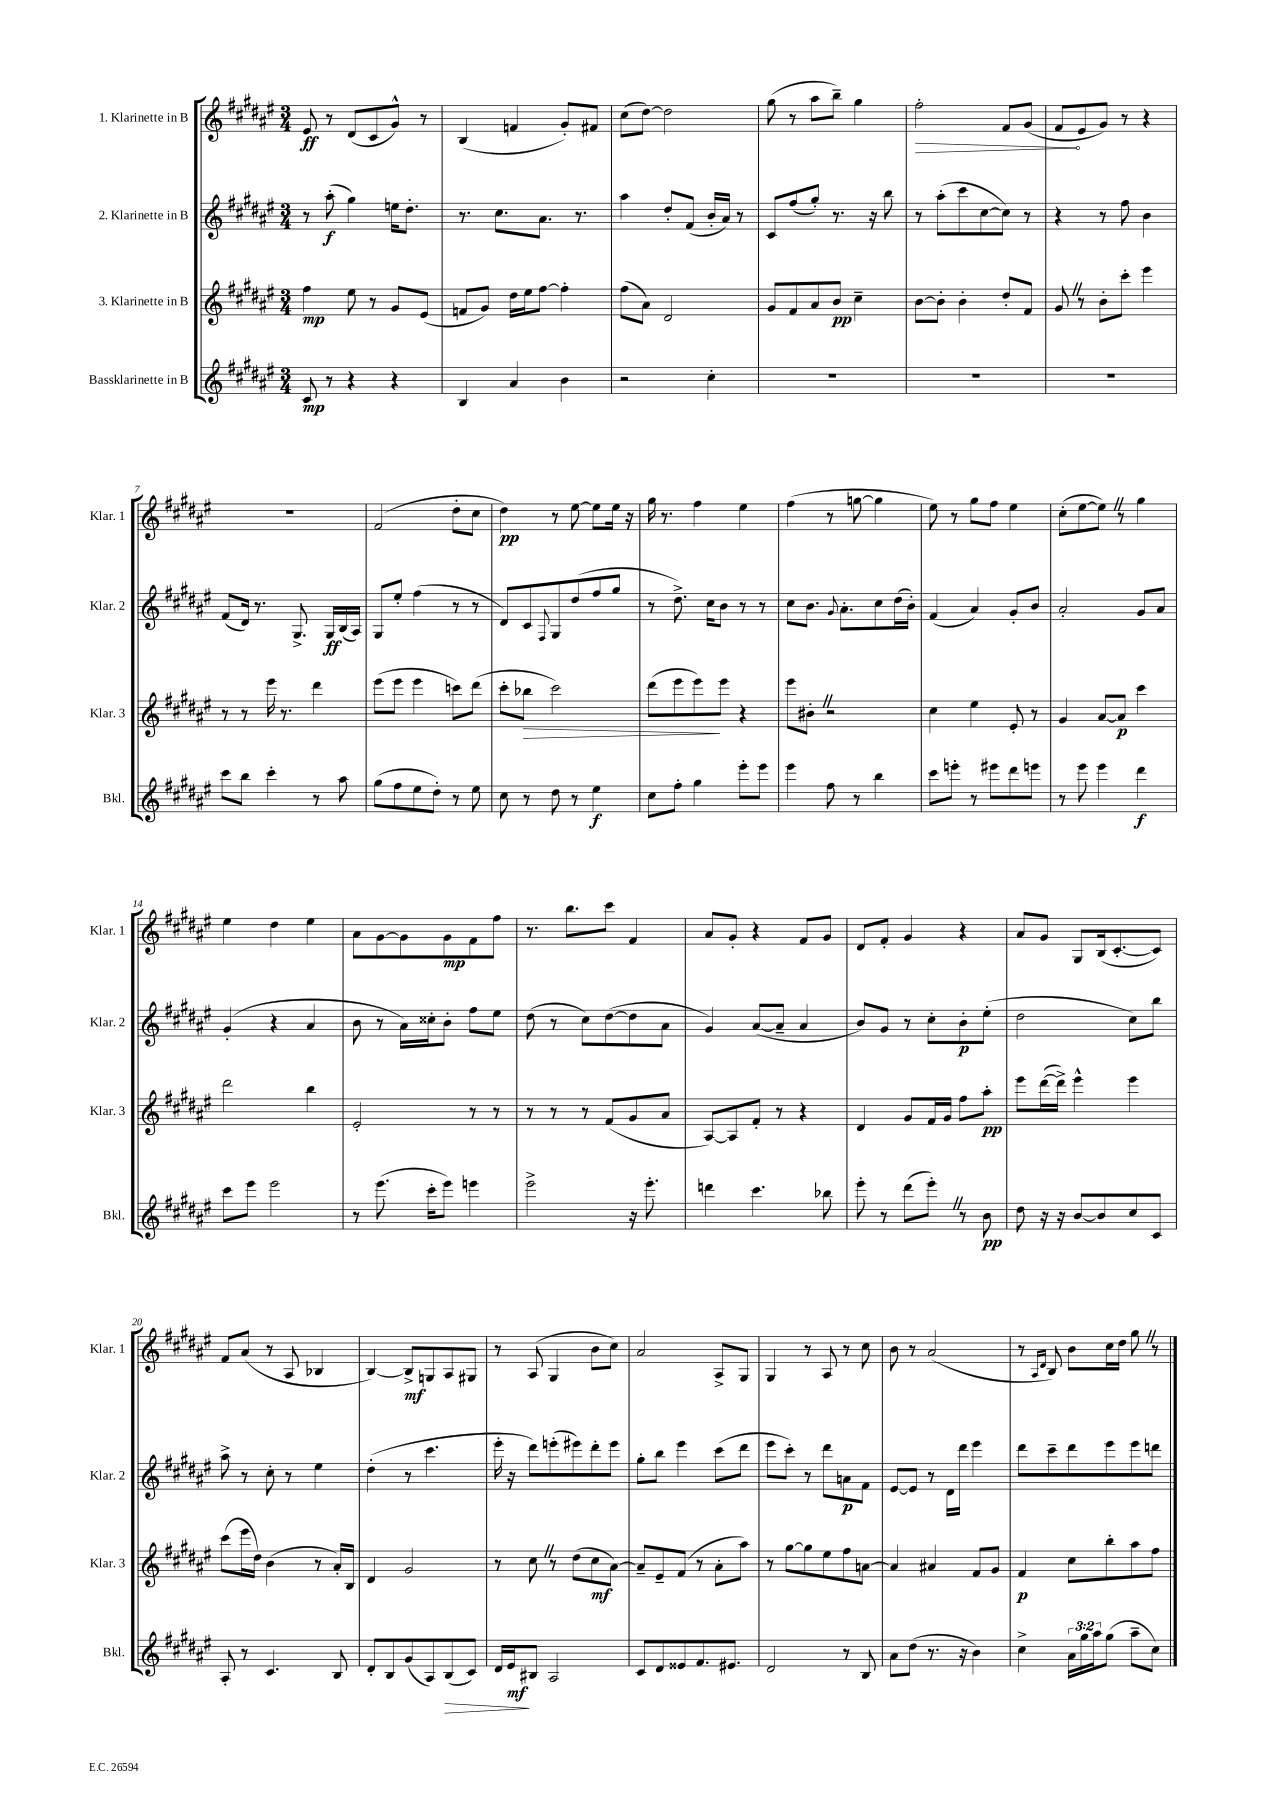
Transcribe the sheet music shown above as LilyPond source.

<<
\new StaffGroup <<
\new Staff = "s0" \with { instrumentName = "1. Klarinette in B" shortInstrumentName = "Klar. 1" } {
    \clef treble \key fis \major \numericTimeSignature \time 3/4
    eis'8\ff r8 dis'8( cis'8 gis'8-^) r8 |
    b4( f'4 gis'8-.) fis'8 |
    cis''8( dis''8~) dis''2 |
    gis''8( r8 ais''8 b''8--) gis''4 |
    \once \override Hairpin.circled-tip = ##t fis''2-.\> fis'8 gis'8( |
    fis'8\! eis'8 gis'8) r8 r4 |
    R2. |
    fis'2( dis''8-. cis''8 |
    dis''4\pp) r8 eis''8~ eis''8 eis''16 r16 |
    gis''16 r8. fis''4 eis''4 |
    fis''4( r8 g''8~ g''4 |
    eis''8) r8 gis''8 fis''8 eis''4 |
    cis''8-.( eis''8~ eis''8) \once \override BreathingSign.text = \markup { \musicglyph "scripts.caesura.straight" } \breathe r8 gis''4 |
    eis''4 dis''4 eis''4 |
    ais'8 gis'8~ gis'8 gis'8\mp fis'8 fis''8 |
    r8. b''8. cis'''8 fis'4 |
    ais'8 gis'8-. r4 fis'8 gis'8 |
    dis'8 fis'8-. gis'4 r4 |
    ais'8 gis'8 gis8 b16( cis'8.~-. cis'8) |
    fis'8 ais'8( r8 ais8 bes4 |
    b4~) b8->\mf g8 ais8 gis8 |
    r8 ais8( gis4 b'8 cis''8) |
    ais'2 ais8-> gis8 |
    gis4 r8 ais8 r8 cis''8 |
    b'8 r8 ais'2( |
    r8 \grace { ais16 dis'16 } b8) b'8 cis''16 dis''16 gis''8 \once \override BreathingSign.text = \markup { \musicglyph "scripts.caesura.straight" } \breathe r8 \bar "|." |
}
\new Staff = "s1" \with { instrumentName = "2. Klarinette in B" shortInstrumentName = "Klar. 2" } {
    \clef treble \key fis \major \numericTimeSignature \time 3/4
    r8 ais''8-.\f( gis''4) e''16 dis''8.-. |
    r8. cis''8. ais'8. r8. |
    ais''4 dis''8-. fis'8( b'16-. ais'16) r8 |
    cis'8 fis''8( gis''8-.) r8. r16 b''8 |
    r8 ais''8-.( cis'''8 cis''8~ cis''8) r8 |
    r4 r8 fis''8 b'4 |
    fis'8( dis'16) r8. gis8.-> gis16\ff b16( ais16) |
    gis8 eis''8-. fis''4( r8 r8 |
    dis'8) cis'8 \appoggiatura { fis8 } gis8 dis''8( fis''8 gis''8 |
    r8 dis''8.->) cis''16 b'8 r8 r8 |
    cis''8 b'8. \appoggiatura { gis'8 } ais'8.-. cis''8 dis''16( b'16-.) |
    fis'4( ais'4) gis'8-. b'8 |
    ais'2-. gis'8 ais'8 |
    gis'4-.( r4 ais'4 |
    b'8 r8 ais'16) cisis''16-. b'8-. fis''8 eis''8 |
    dis''8( r8 cis''8) dis''8~( dis''8 ais'8 |
    gis'4) ais'8~( ais'8-- ais'4 |
    b'8) gis'8 r8 cis''8-. b'8-.\p eis''8-.( |
    dis''2 cis''8) b''8 |
    ais''8-> r8 cis''8-. r8 eis''4 |
    dis''4-.( r8 cis'''4. |
    eis'''16-. r16 dis'''8) e'''8-.( eis'''8) dis'''8-. eis'''8 |
    gis''8-. b''8 eis'''4 cis'''8( dis'''8 |
    eis'''8 cis'''8-.) r8 dis'''8 a'8\p fis'8 |
    eis'8~ eis'8 r8 dis'16 dis'''16 eis'''4 |
    dis'''8 cis'''8-- dis'''8 eis'''8 eis'''8 d'''8 \bar "|." |
}
\new Staff = "s2" \with { instrumentName = "3. Klarinette in B" shortInstrumentName = "Klar. 3" } {
    \clef treble \key fis \major \numericTimeSignature \time 3/4
    fis''4\mp eis''8 r8 gis'8 eis'8( |
    f'8 gis'8) dis''16 eis''16 fis''8~ fis''4-. |
    fis''8( ais'8) dis'2 |
    gis'8 fis'8 ais'8 b'8\pp cis''4-- |
    b'8~ b'8-. b'4-. dis''8-. fis'8 |
    gis'8 \once \override BreathingSign.text = \markup { \musicglyph "scripts.caesura.straight" } \breathe r8 b'8-. cis'''8-. eis'''4 |
    r8 r8 eis'''16 r8. dis'''4 |
    eis'''8( eis'''8 eis'''4 c'''8) dis'''8( |
    cis'''8-. bes''8\> cis'''2) |
    dis'''8( eis'''8 eis'''8\!) eis'''8 r4 |
    eis'''8 bis'8-. \once \override BreathingSign.text = \markup { \musicglyph "scripts.caesura.straight" } \breathe r2 |
    cis''4 eis''4 eis'8-. r8 |
    gis'4 ais'8~ ais'8\p cis'''4 |
    dis'''2 b''4 |
    eis'2-. r8 r8 |
    r8 r8 r8 fis'8( gis'8 ais'8 |
    ais8~) ais8 fis'8-. r8 r4 |
    dis'4 gis'8 fis'16 gis'16 fis''8 ais''8-.\pp |
    eis'''8 dis'''16~( dis'''16->) eis'''4-^ eis'''4 |
    cis'''8( eis'''16 dis''16) b'4( r8 ais'16-.) b16 |
    dis'4 gis'2 |
    r8 cis''8 \once \override BreathingSign.text = \markup { \musicglyph "scripts.caesura.straight" } \breathe r8 dis''8( cis''8\mf ais'8~) |
    ais'8-- eis'8-- fis'8( r8 ais'8-. ais''8) |
    r8 gis''8~ gis''8 eis''8 fis''8 a'8~ |
    a'4 ais'4 fis'8 gis'8 |
    fis'4\p cis''8 b''8-. ais''8 fis''8 \bar "|." |
}
\new Staff = "s3" \with { instrumentName = "Bassklarinette in B" shortInstrumentName = "Bkl." } {
    \clef treble \key fis \major \numericTimeSignature \time 3/4 \override Staff.TupletNumber.text = #tuplet-number::calc-fraction-text
    cis'8\mp r8 r4 r4 |
    b4 ais'4 b'4 |
    r2 cis''4-. |
    R2. |
    R2. |
    R2. |
    cis'''8 b''8 cis'''4-. r8 ais''8 |
    gis''8( fis''8 eis''8 dis''8-.) r8 eis''8 |
    cis''8 r8 dis''8 r8 eis''4\f |
    cis''8 fis''8-. gis''4 eis'''8-. eis'''8 |
    eis'''4 fis''8 r8 b''4 |
    cis'''8 e'''8-. r8 eis'''8 dis'''8 e'''8 |
    r8 eis'''8 eis'''4 dis'''4\f |
    cis'''8 eis'''8 eis'''2 |
    r8 eis'''8.( cis'''16-. eis'''8) e'''4 |
    eis'''2-> r16 eis'''8.-. |
    d'''4 cis'''4. bes''8 |
    eis'''8-. r8 dis'''8( eis'''8-.) \once \override BreathingSign.text = \markup { \musicglyph "scripts.caesura.straight" } \breathe r8 b'8\pp |
    dis''8 r16 r16 b'8~ b'8 cis''8 cis'8 |
    ais8-. r8 cis'4. b8 |
    dis'8-. b8 gis'8( ais8) b8\>( cis'8) |
    dis'16 eis'16\mf\! bis8 ais2 |
    cis'8 dis'8 eisis'8 fis'8. eis'8. |
    dis'2 r8 b8 |
    ais'8 dis''8( r8. r16 b'4) |
    cis''4-> \tuplet 3/2 { ais'16 gis''16 ais''16 } gis''8( ais''8-- cis''8) \bar "|." |
}
>>
>>
